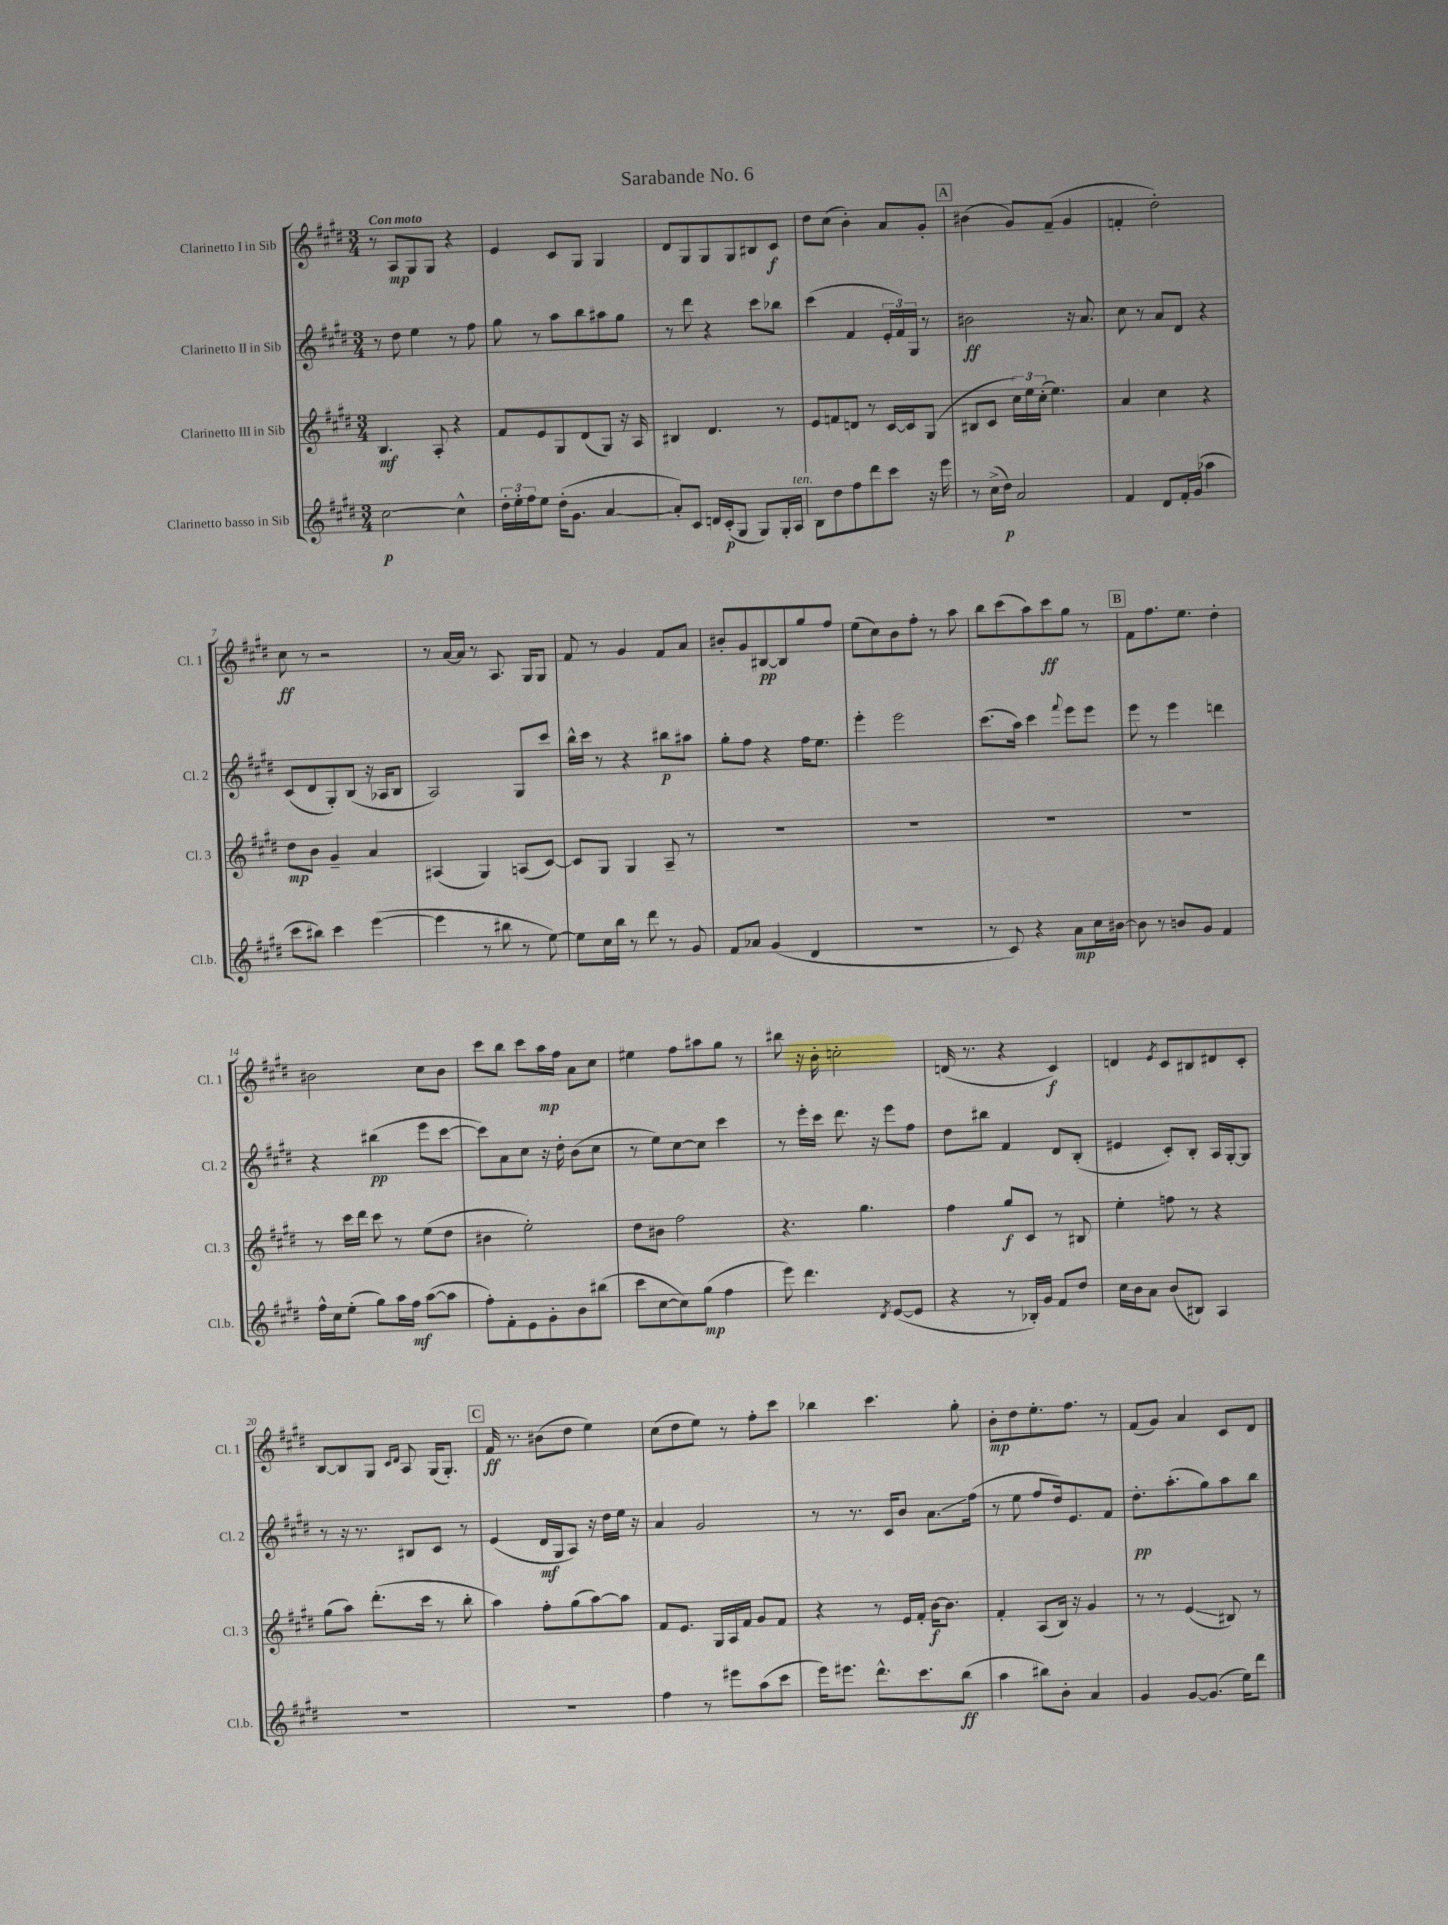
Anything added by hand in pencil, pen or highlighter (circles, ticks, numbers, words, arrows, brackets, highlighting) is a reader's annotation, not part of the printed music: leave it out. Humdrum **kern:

**kern	**kern	**kern	**kern
*staff4	*staff3	*staff2	*staff1
*clefG2	*clefG2	*clefG2	*clefG2
*k[f#c#g#d#]	*k[f#c#g#d#]	*k[f#c#g#d#]	*k[f#c#g#d#]
*M3/4	*M3/4	*M3/4	*M3/4
[2cc#	4.B	8r	8r
.	.	8dd#	8A
.	.	4ee	8G#
.	8A'	.	8G#
4cc#^^]	4r	8r	4r
.	.	8ff#	.
=	=	=	=
24dd#'	8f#	8gg#	4e
24ee'	.	.	.
24ff#	.	.	.
8ee	8e	8r	.
(16dd#'	8G#	8aa	8c#
8.g#	.	.	.
.	(8d#	8bb	8G#
[4a	8G#)	8aa#	4G#
.	16r	8gg#	.
.	16A	.	.
=	=	=	=
8a'])	4B#	8r	8d#
8c#	.	8ddd#	8G#
16d	4.d#	4r	8G#
(16c#'	.	.	.
8G#	.	.	8G#
8G#)	.	8ccc#	8B#
16G#'	8r	8bb-	8c#
16A	.	.	.
=	=	=	=
8B	8e	(4ccc#	8dd#
8dd#	8f	.	(8cc#
8ff#	8d	4f#	4b')
8ddd#	8r	.	.
8ccc#	[16c#	24e'	8a
.	.	24f#)	.
.	16c#]	.	.
.	.	24G#	.
16r	(8G#	8r	8g#'
16eee	.	.	.
=	=	=	=
8r	8B#	2b#	(4b#
(16cc#^	8c#	.	.
16dd#)	.	.	.
2a	24cc#)	.	8g#)
.	24ee	.	.
.	(24cc#'	.	.
.	4.ee)	.	(8f#~
.	.	16r	4g#
.	.	8.a	.
=	=	=	=
4f#	4a	8cc#	4f'
.	.	8r	.
8d#	4cc#	8a	2dd#')
16f#'	.	8d#	.
(16g#	.	.	.
4aa-	4r	4r	.
=	=	=	=
8ccc#	8dd#	(8c#	8cc#
8bb#)	8b	8d#	8r
4ccc#	4g#~	8G#')	2r
.	.	(8B	.
([4eee	4a	16r	.
.	.	16A-	.
.	.	8B	.
=	=	=	=
4eee]	(4A#	2A)	8r
.	.	.	[16a
.	.	.	16a]
8r	4G#)	.	8r
8bb#	.	.	8.A
8r	(8A	8G#	.
.	.	.	16G#
[8ee)	[8c#)	8ccc#	8G#
=	=	=	=
8ee]	8c#]	16bb^^	8f#
.	.	16ccc#	.
16cc#	8G#	8r	8r
16bb	.	.	.
8r	4G#	4r	4g#
8ddd#	.	.	.
8r	8A~	8bb#	8f#
8g#	8r	8aa#	8a
=	=	=	=
8f#	2.r	8gg#'	8b#'
8a-	.	8ff#	8g#
(4g#	.	4r	[8B#
.	.	.	8B#]
4d#	.	16ff#	8gg#
.	.	8.ee	.
.	.	.	8ff#
=	=	=	=
2.r	2.r	4eee'	(8ee
.	.	.	8cc#)
.	.	2eee	8b
.	.	.	8ff#'
.	.	.	8r
.	.	.	8aa
=	=	=	=
8r	2.r	(8.ccc#	8bb
8c#)	.	.	(8ccc#
.	.	16aa)	.
4r	.	4ccc#	8aa)
.	.	.	8ccc#
.	.	8qqfff#	.
8a	.	8eee	8gg#
16cc#	.	8eee	8r
[16b#	.	.	.
=	=	=	=
8b#]	2.r	8eee	8f#
8r	.	8r	8.ff#
8b	.	4eee	.
.	.	.	8.ee
8g#	.	.	.
4f#	.	4ddd	4dd#'
=	=	=	=
16ff#^^	8r	4r	2b#
16cc#	.	.	.
(8ee'	16ccc#	.	.
.	16ddd#	.	.
8gg#)	8ccc#	(4bb#	.
16aa	8r	.	.
16ff#	.	.	.
([8aa	(8ee	8eee	8cc#
8aa]	8dd#	[8ccc#	8b#
=	=	=	=
8ff#')	4b#	8ccc#])	8ccc#
8f#'	.	8a	8bb
8e	2ee')	8cc#	8ccc#
8g#'	.	16r	16aa
.	.	16dd#'	16ff#
8b	.	(8b	8a
(8bb#	.	8cc#	8cc#
=	=	=	=
8ccc#	8dd#	8r	4ee#
[8cc#	8b#	8ee)	.
8cc#])	2ff#	[8cc#	8ff#
(8gg#	.	8cc#]	8aa#
4ff#	.	4ccc#	8gg#
.	.	.	8r
=	=	=	=
8eee)	4.r	8r	8bb#
4.ddd#	.	16eee'	16r
.	.	16ccc#	16b'
.	.	8.ddd#	2cc'
.	4.gg#	.	.
.	.	16r	.
8qd#	.	.	.
([8e	.	8eee	.
8e]	.	8ff#	.
=	=	=	=
4r	4ff#	8dd#	(16d
.	.	.	8.r
.	.	8bb#	.
8r	8gg#	4f#	4r
16B-')	8c#	.	.
16g#	.	.	.
8f#	8r	8d#	4c#)
8dd#	8B#	(8B'	.
=	=	=	=
16cc#	4ee'	4e#	4d
16b	.	.	.
8a	.	.	.
.	.	.	8qe
(8b	8ff	8c#')	8c#
8B#)	8r	8B'	8B#
4A	4r	16A	8d#
.	.	[16G#'	.
.	.	8G#]	8c#'
=	=	=	=
2.r	(8gg#	8r	[8B
.	8aa)	16r	8B]
.	.	8.r	.
.	(8.ddd#'	.	8G#
.	.	.	16qqc#
.	.	.	16qqd#
.	.	8B#	8A
.	16ccc#	.	.
.	8r	8c#	(16G#
.	.	.	8.G#')
.	8bb'	8r	.
=	=	=	=
2.r	4aa)	(4e	16f#
.	.	.	8.r
.	8ff#'	16d#	(8b#
.	.	16G#	.
.	(8gg#	8A)	8dd#
.	[8aa)	16r	4ee)
.	.	16dd#	.
.	8aa]	16ee	.
.	.	16r	.
=	=	=	=
4ff#	8f#	4a	(8cc#
.	8.e	.	8dd#
8r	.	2g#	8ee)
.	16G#	.	.
8eee#	16A	.	8r
.	16f#	.	.
(8aa	8g#	.	8ff#'
8ccc#	8f#	.	8ccc#
=	=	=	=
16eee)	4r	8r	4bb-
8.eee#	.	.	.
.	.	8.r	.
8.ddd#^^	8r	.	4.ccc#
.	.	16c#	.
.	16e	8b	.
8.ccc#	16f#'	.	.
.	[16b	8.a	.
.	8.b]	.	.
(8bb	.	.	8gg#'
.	.	(16ff#	.
=	=	=	=
4aa	4f#'	8r	8b'
.	.	8ee	8dd#
8bb#)	(8A	8ff#	8.ee'
8b'	16B)	16dd#)	.
.	16r	8.e	8.ff#
4a	4g#	.	.
.	.	8f#	8r
=	=	=	=
4g#	8r	8.dd#'	(8f#
.	8r	.	8g#)
.	.	(8.aa'	.
[8g#	(4e	.	4a
(8.g#]	.	8gg#)	.
.	8B#)	8aa	8c#
16ee)	.	.	.
8ddd#	8r	8bb	8d#
==	==	==	==
*-	*-	*-	*-
